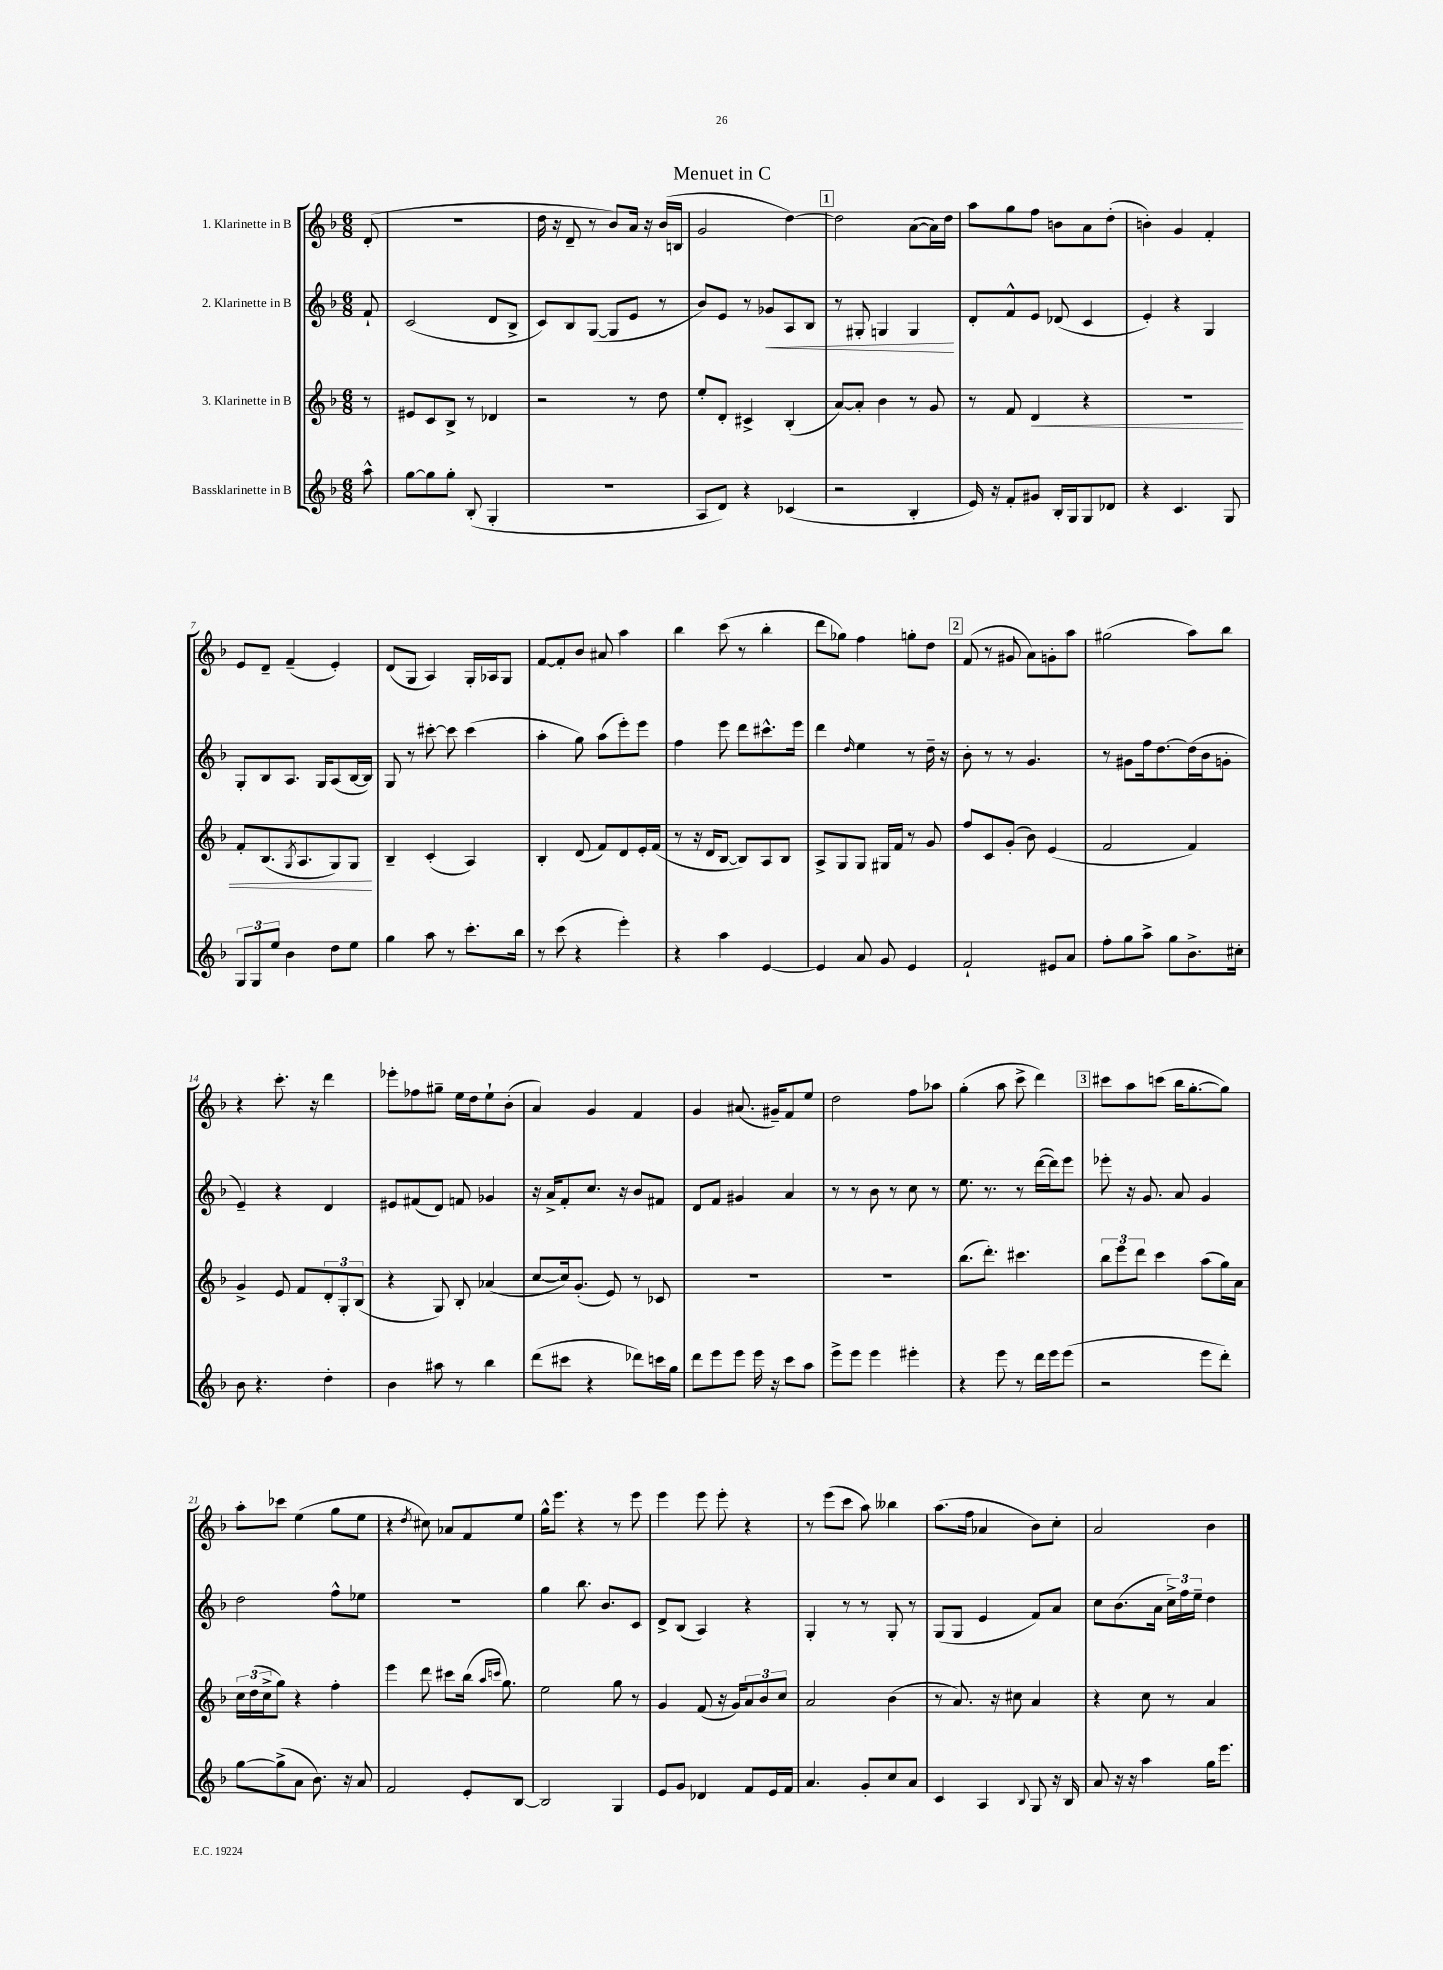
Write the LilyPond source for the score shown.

\header { title = "Menuet in C" }
<<
\new StaffGroup <<
\new Staff = "s0" \with { instrumentName = "1. Klarinette in B" } {
    \clef treble \key f \major \numericTimeSignature \time 6/8 \partial 8
    d'8-.( |
    R2. |
    d''16 r16 d'8-- r8 bes'8) a'16 r16 bes'16( b16 |
    g'2 d''4~) |
    \mark \markup { \box "1" } d''2 a'8~( a'16) d''16 |
    a''8 g''8 f''8 b'8 a'8 d''8-.( |
    b'4-.) g'4 f'4-. |
    e'8 d'8-- f'4--( e'4-.) |
    d'8( g8 a4) g16-. aes16 g8 |
    f'8~ f'8-. bes'8 ais'8 a''4 |
    bes''4 c'''8( r8 bes''4-. |
    d'''8 ges''8) f''4 g''8-. d''8 |
    \mark \markup { \box "2" } f'8( r8 gis'8 a'8) g'8-. a''8 |
    gis''2( a''8) bes''8 |
    r4 c'''8.-. r16 d'''4 |
    ees'''8-. fes''8 gis''8-- e''16 d''16 e''8-! bes'8-.( |
    a'4) g'4 f'4 |
    g'4 ais'8.( gis'16--) f'8 e''8 |
    d''2 f''8 aes''8 |
    g''4-.( a''8 c'''8-> d'''4) |
    \mark \markup { \box "3" } cis'''8 a''8 c'''8( bes''16 g''8.~-. g''8) |
    a''8-. ces'''8 e''4( g''8 e''8 |
    r4 \acciaccatura { d''8 } cis''8) aes'8 f'8 e''8 |
    g''16-^ e'''8. r4 r8 e'''8 |
    e'''4 e'''8 e'''8-. r4 |
    r8 e'''8( c'''8 a''8) beses''4 |
    a''8.( f''16 aes'4 bes'8) c''8-. |
    a'2 bes'4 \bar "|." |
}
\new Staff = "s1" \with { instrumentName = "2. Klarinette in B" } {
    \clef treble \key f \major \numericTimeSignature \time 6/8 \partial 8
    f'8-! |
    c'2( d'8 bes8-> |
    c'8) bes8 g8~( g8 e'8 r8 |
    bes'8) e'8 r8 ges'8\< a8 bes8 |
    \mark \markup { \box "1" } r8 gis8-. g4 g4\! |
    d'8-. f'8-^ e'8 des'8( c'4 |
    e'4-.) r4 g4 |
    g8-. bes8 a8. g16 a8( bes16~ bes16) |
    g8 r8 cis'''8~-. cis'''8 cis'''4( |
    a''4-. g''8) a''8( e'''8-.) e'''8 |
    f''4 e'''8 d'''8 cis'''8.-^ e'''16 |
    d'''4 \grace { d''16 } e''4 r8 d''16-- r16 |
    \mark \markup { \box "2" } bes'8-. r8 r8 g'4. |
    r8 gis'8 f''16 d''8.~ d''16( bes'16 g'8-. |
    e'4--) r4 d'4 |
    eis'8 fis'8( d'8) f'8 ges'4 |
    r16 a'16-> f'8-. c''8. r16 bes'8 fis'8 |
    d'8 f'8 gis'4 a'4 |
    r8 r8 bes'8 r8 c''8 r8 |
    e''8. r8. r8 d'''16~( d'''16) e'''8 |
    \mark \markup { \box "3" } ees'''8-. r16 g'8. a'8 g'4 |
    d''2 f''8-^ ees''8 |
    R2. |
    g''4 bes''8. bes'8. c'8 |
    d'8-> bes8( a4) r4 |
    g4-. r8 r8 g8-. r8 |
    g8( g8 e'4 f'8) a'8 |
    c''8 bes'8.( a'16 \tuplet 3/2 { c''16->) f''16 e''16-- } d''4 \bar "|." |
}
\new Staff = "s2" \with { instrumentName = "3. Klarinette in B" } {
    \clef treble \key f \major \numericTimeSignature \time 6/8 \partial 8
    r8 |
    eis'8 c'8 bes8-> r8 des'4 |
    r2 r8 d''8 |
    e''8-. d'8-. cis'4-> bes4-.( |
    \mark \markup { \box "1" } a'8~) a'8-. bes'4 r8 g'8 |
    r8 f'8 d'4\< r4 |
    R2. |
    f'8-. bes8.( \acciaccatura { g8 } a8. g8) g8\! |
    bes4-- c'4-.( a4) |
    bes4-. d'8( f'8) d'8 e'16-. f'16( |
    r8 r16 d'16 bes8~ bes8) a8 bes8 |
    a8-> g8 g8 gis16 f'16 r8 g'8 |
    \mark \markup { \box "2" } f''8 c'8 g'8-.( bes'8) e'4( |
    f'2 f'4) |
    g'4-> e'8 f'8 \tuplet 3/2 { d'8-. g8-. bes8( } |
    r4 g8) bes8-. aes'4( |
    c''8~ c''16) g'8.-.( e'8) r8 ces'8 |
    R2. |
    R2. |
    bes''8.( d'''8.-.) cis'''4. |
    \mark \markup { \box "3" } \tuplet 3/2 { bes''8 e'''8 d'''8 } c'''4 a''8( g''16) a'16 |
    \tuplet 3/2 { c''16 d''16( c''16-> } g''8) r4 f''4-. |
    e'''4 d'''8 cis'''8 bes''16( \grace { a''16 c'''16 } g''8.) |
    e''2 g''8 r8 |
    g'4 f'8( r16 g'16) \tuplet 3/2 { a'8 bes'8 c''8 } |
    a'2 bes'4( |
    r8 a'8.) r16 cis''8 a'4 |
    r4 c''8 r8 a'4 \bar "|." |
}
\new Staff = "s3" \with { instrumentName = "Bassklarinette in B" } {
    \clef treble \key f \major \numericTimeSignature \time 6/8 \partial 8
    a''8-^ |
    g''8~ g''8 g''8-. bes8-.( g4-. |
    R2. |
    a8 d'8) r4 ces'4( |
    \mark \markup { \box "1" } r2 bes4-. |
    e'16) r16 f'8-. gis'8 bes16-. g16 g8 des'8 |
    r4 c'4. g8 |
    \tuplet 3/2 { g8 g8 e''8 } bes'4 d''8 e''8 |
    g''4 a''8 r8 c'''8.-. bes''16 |
    r8 c'''8( r4 e'''4-.) |
    r4 a''4 e'4~ |
    e'4 a'8 g'8 e'4 |
    \mark \markup { \box "2" } f'2-! eis'8 a'8 |
    f''8-. g''8 a''8-> g''8 bes'8.-> cis''16-. |
    bes'8 r4. d''4-. |
    bes'4 ais''8 r8 bes''4 |
    d'''8( cis'''8 r4 des'''8) c'''16 g''16 |
    d'''8 e'''8 e'''8 e'''16 r16 c'''8 a''8 |
    e'''8-> e'''8 e'''4 eis'''4-. |
    r4 e'''8 r8 d'''16 e'''16 e'''8( |
    \mark \markup { \box "3" } r2 e'''8 d'''8-.) |
    g''8~ g''8->( a'8 bes'8.) r16 a'8 |
    f'2 e'8-. bes8~ |
    bes2 g4 |
    e'8 g'8 des'4 f'8 e'16 f'16 |
    a'4. g'8-. c''8 a'8 |
    c'4 a4 \appoggiatura { bes8 } g8 r16 bes16 |
    a'8 r16 r16 a''4 g''16 e'''8. \bar "|." |
}
>>
>>
